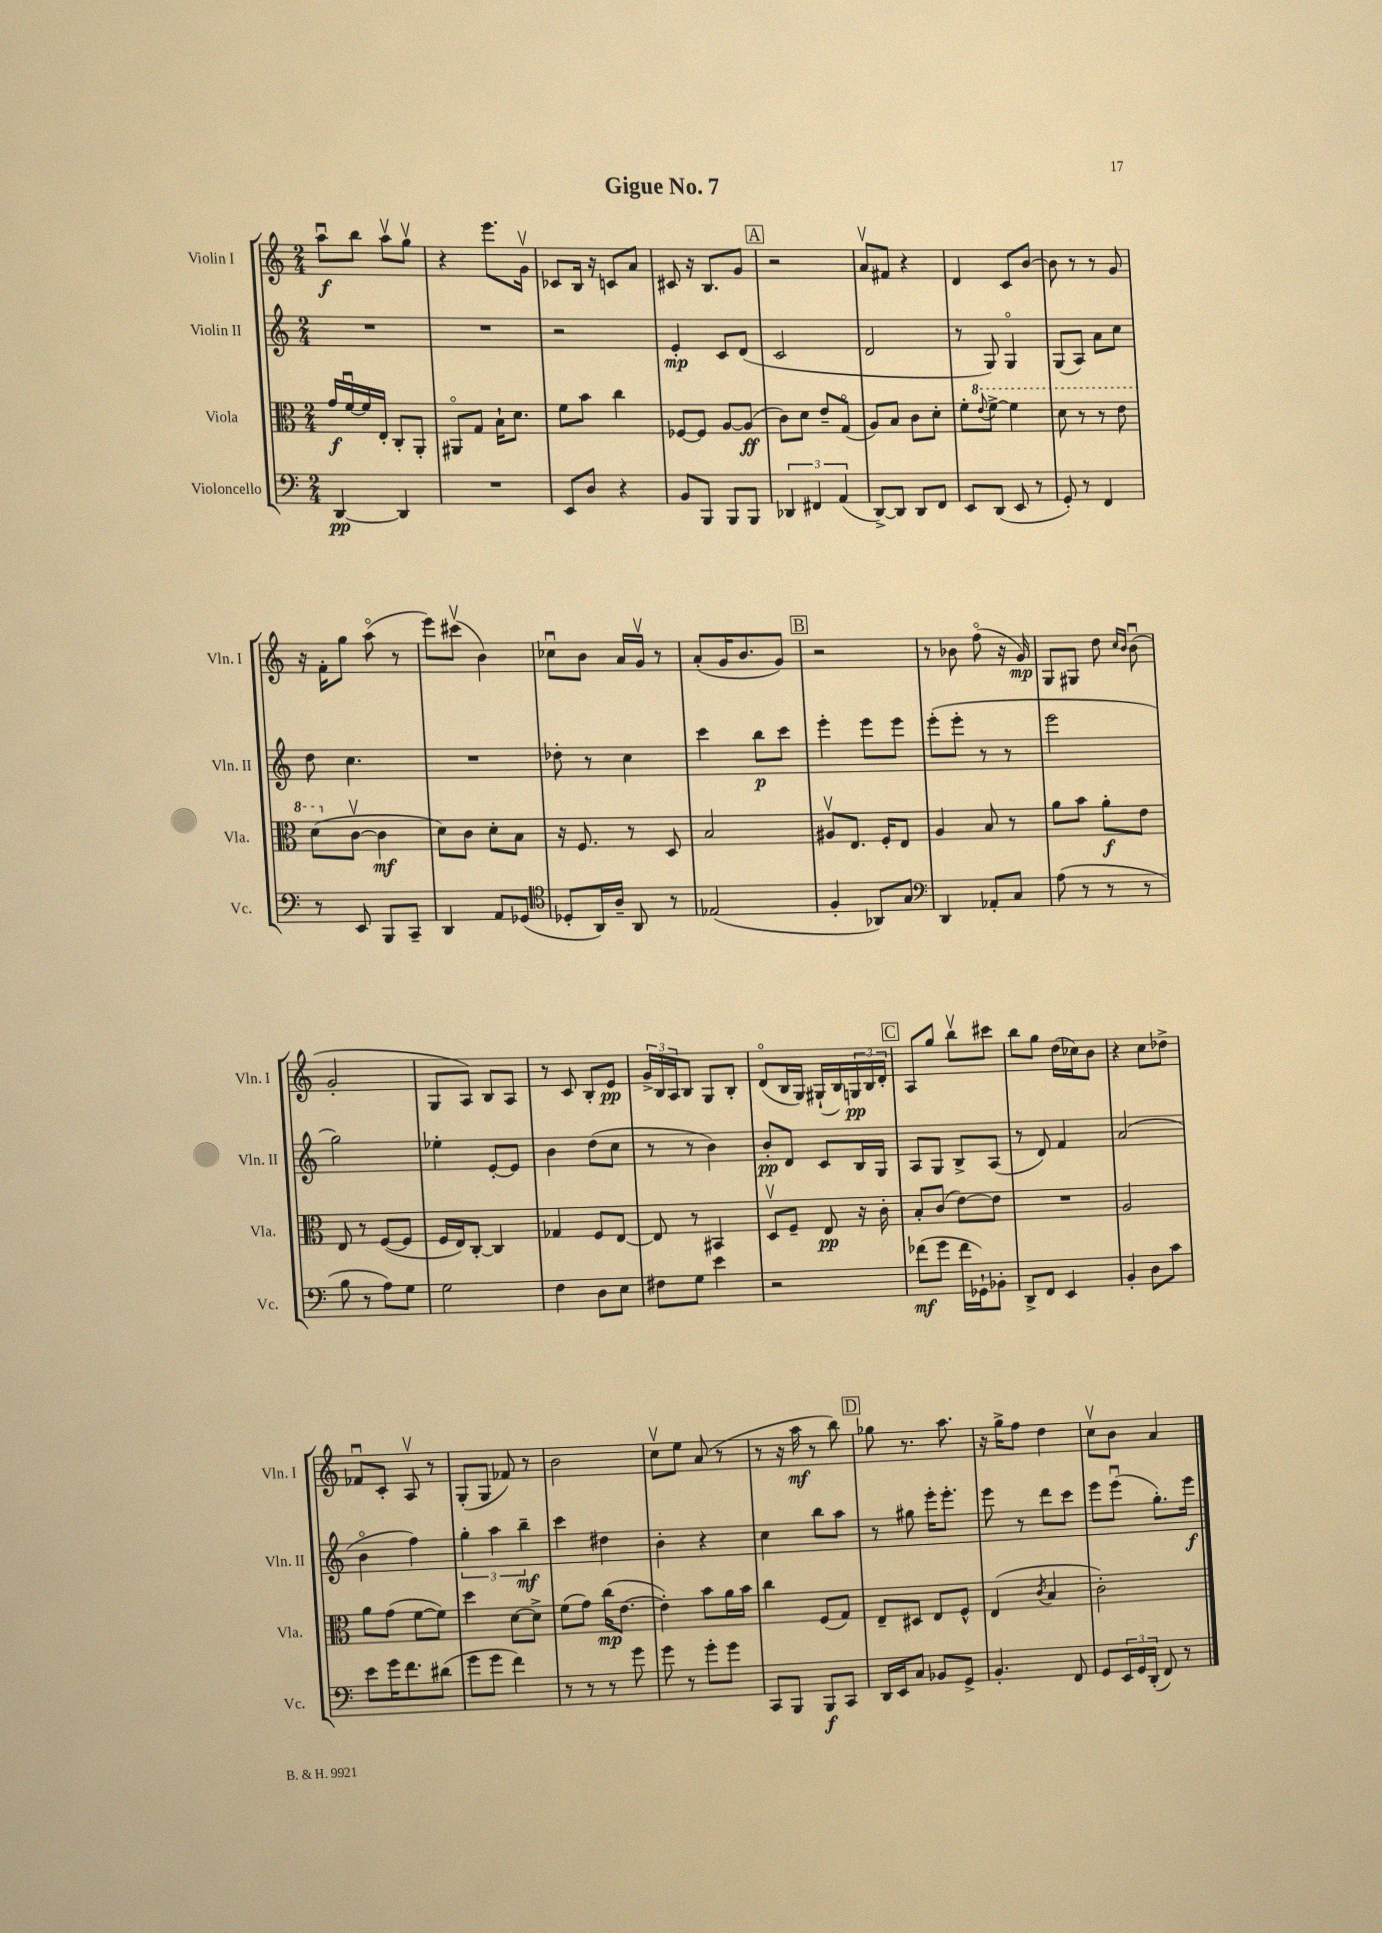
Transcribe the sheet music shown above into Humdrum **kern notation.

**kern	**kern	**kern	**kern
*staff4	*staff3	*staff2	*staff1
*clefF4	*clefC3	*clefG2	*clefG2
*k[]	*k[]	*k[]	*k[]
*M2/4	*M2/4	*M2/4	*M2/4
[4DD	16g	2r	8aau
.	[16fu	.	.
.	16f]	.	8bb
.	16E'	.	.
4DD]	8C'	.	8aav
.	8AA'	.	8ggv
=	=	=	=
2r	8AA#o	2r	4r
.	8G	.	.
.	16B`	.	8.eee
.	8.d	.	.
.	.	.	16gv
=	=	=	=
8EE	8f	2r	8c-
8D	8b	.	16B
.	.	.	16r
4r	4cc	.	8c
.	.	.	8a
=	=	=	=
8BB	[8F-	4e'	8c#
8BBB	8F-]	.	16r
.	.	.	8.B
8BBB	[8A	8c	.
8BBB	(8A]	(8d	8g
=	=	=	=
6DD-	8c)	2c	2r
.	8d	.	.
6FF#	.	.	.
.	8e~	.	.
(6AA	.	.	.
.	(8Go	.	.
=	=	=	=
[8DD^)	8A)	2d	8av
8DD]	8B	.	8f#
8DD	8c	.	4r
8FF	8d'	.	.
=	=	=	=
8EE	8f'	8r	4d
.	8qqee	.	.
(8DD	[8ff^	8G)	.
8EE	4ff]	4Go	8c
8r	.	.	[8b
=	=	=	=
8GG')	8dd	(8G	8b]
8r	8r	8A)	8r
4FF	8r	8a	8r
.	8ee	8cc	8g
=	=	=	=
8r	(8dd	8dd	16r
.	.	.	16f'
8EE	[8cv	4.cc	8gg
8BBB	4c]	.	(8aao
8CC~	.	.	8r
=	=	=	=
4DD	8d)	2r	8eee)
.	8c	.	(8ccc#v
8AA	8d'	.	4b)
(8GG-	8B	.	.
=	=	=	=
*clefC4	*	*	*
8D-'	16r	8dd-'	8cc-u
.	8.F	.	.
16AA)	.	8r	8b
16A~	.	.	.
8AA	8r	4cc	16a
.	.	.	16gv
8r	8D	.	8r
=	=	=	=
(2E-	2B	4ccc	(8a'
.	.	.	16g
.	.	.	8.b
.	.	8bb	.
.	.	8ccc	8g)
=	=	=	=
4F'	8A#v	4eee'	2r
.	8.E	.	.
8AA-)	.	8eee	.
.	16F'	.	.
8G	8E	8eee	.
=	=	=	=
*clefF4	*	*	*
4DD	4A	(8eee'	8r
.	.	8eee'	8b-
8AA-'	8B	8r	(8ffo
8C	8r	8r	16r
.	.	.	16g)
=	=	=	=
(8A	8a	2eee	8G
8r	8b	.	8G#
8r	8a'	.	8dd
.	.	.	16qqcc
.	.	.	16qqb
8r	8e	.	(8bu
=	=	=	=
8B	8E	2gg)	2g'
8r	8r	.	.
8A)	([8F	.	.
8G	8F]	.	.
=	=	=	=
2G	16F	4ee-'	8G
.	16E)	.	.
.	[8C'	.	8A)
.	4C]	[8e'	8B
.	.	8e]	8A
=	=	=	=
4F	4G-	4b	8r
.	.	.	8c
8D	8F	(8dd	8B'
8E	[8E	8cc	8e
=	=	=	=
8F#	8E]	8r	24g^
.	.	.	24B
.	.	.	24A
8G	8r	8r	8B
4e	4BB#	4b)	8G
.	.	.	8B'
=	=	=	=
2r	8Dv	8b'	(8do
.	8F~	8d	16B
.	.	.	16G)
.	8E	8c	(16G#`
.	.	.	16B)
.	16r	16B	24G
.	.	.	24B
.	16c'	16G	.
.	.	.	24d'
=	=	=	=
(8f-	8B'	8A	8A
8g	(8c	8G	8gg
16f-	[8e)	8B^	8bbv
16GG-`)	.	.	.
8BB-'	8e]	(8A	8ccc#
=	=	=	=
8DD^	2r	8r	8bb
8FF	.	8d)	8gg
4EE	.	4f	(16dd
.	.	.	16cc-)
.	.	.	8b
=	=	=	=
4BB'	2A	(2a	4r
8D	.	.	8cc
8c	.	.	8dd-^
=	=	=	=
8e	8a	4bo	8f-u
16g	(8g	.	8c'
8.f	.	.	.
.	[8f	4ff)	8Av
(8d#	8f])	.	8r
=	=	=	=
8g	4dd	6gg'	(8G'
8g	.	.	8G
.	.	6aa	.
4f)	[8d	.	8f-)
.	.	6bb~	.
.	8d^]	.	8r
=	=	=	=
8r	(8f	4ccc	2b
8r	8g)	.	.
8r	(16cc	4dd#	.
.	[8.e	.	.
8g	.	.	.
=	=	=	=
8g	4e'])	4b'	8ccv
8r	.	.	8ee
8g'	8b	4r	(8a
8g	16a	.	8r
.	16b	.	.
=	=	=	=
8CC	4cc	4cc	8r
8BBB	.	.	16r
.	.	.	16aa
8BBB	(8F	8bb	8r
8CC	8G)	8aa	8bb)
=	=	=	=
16DD	8E~	8r	8gg-
16EE	.	.	.
8C	8D#	8gg#	8.r
8BB-	8E	16eee'	.
.	.	8.eee'	8.aa
8GG^	8F^^	.	.
=	=	=	=
4.BB'	(4E	8eee	16r
.	.	.	16gg^
.	.	8r	8ff
.	8qc	.	.
.	4B	8ddd	4dd
8FF	.	8ccc	.
=	=	=	=
8GG	2c')	8eee	8ccv
24EE	.	(8eeeu	8b
24GG	.	.	.
(24DD'	.	.	.
8FF)	.	8.gg')	4a
8r	.	.	.
.	.	16eee	.
==	==	==	==
*-	*-	*-	*-
